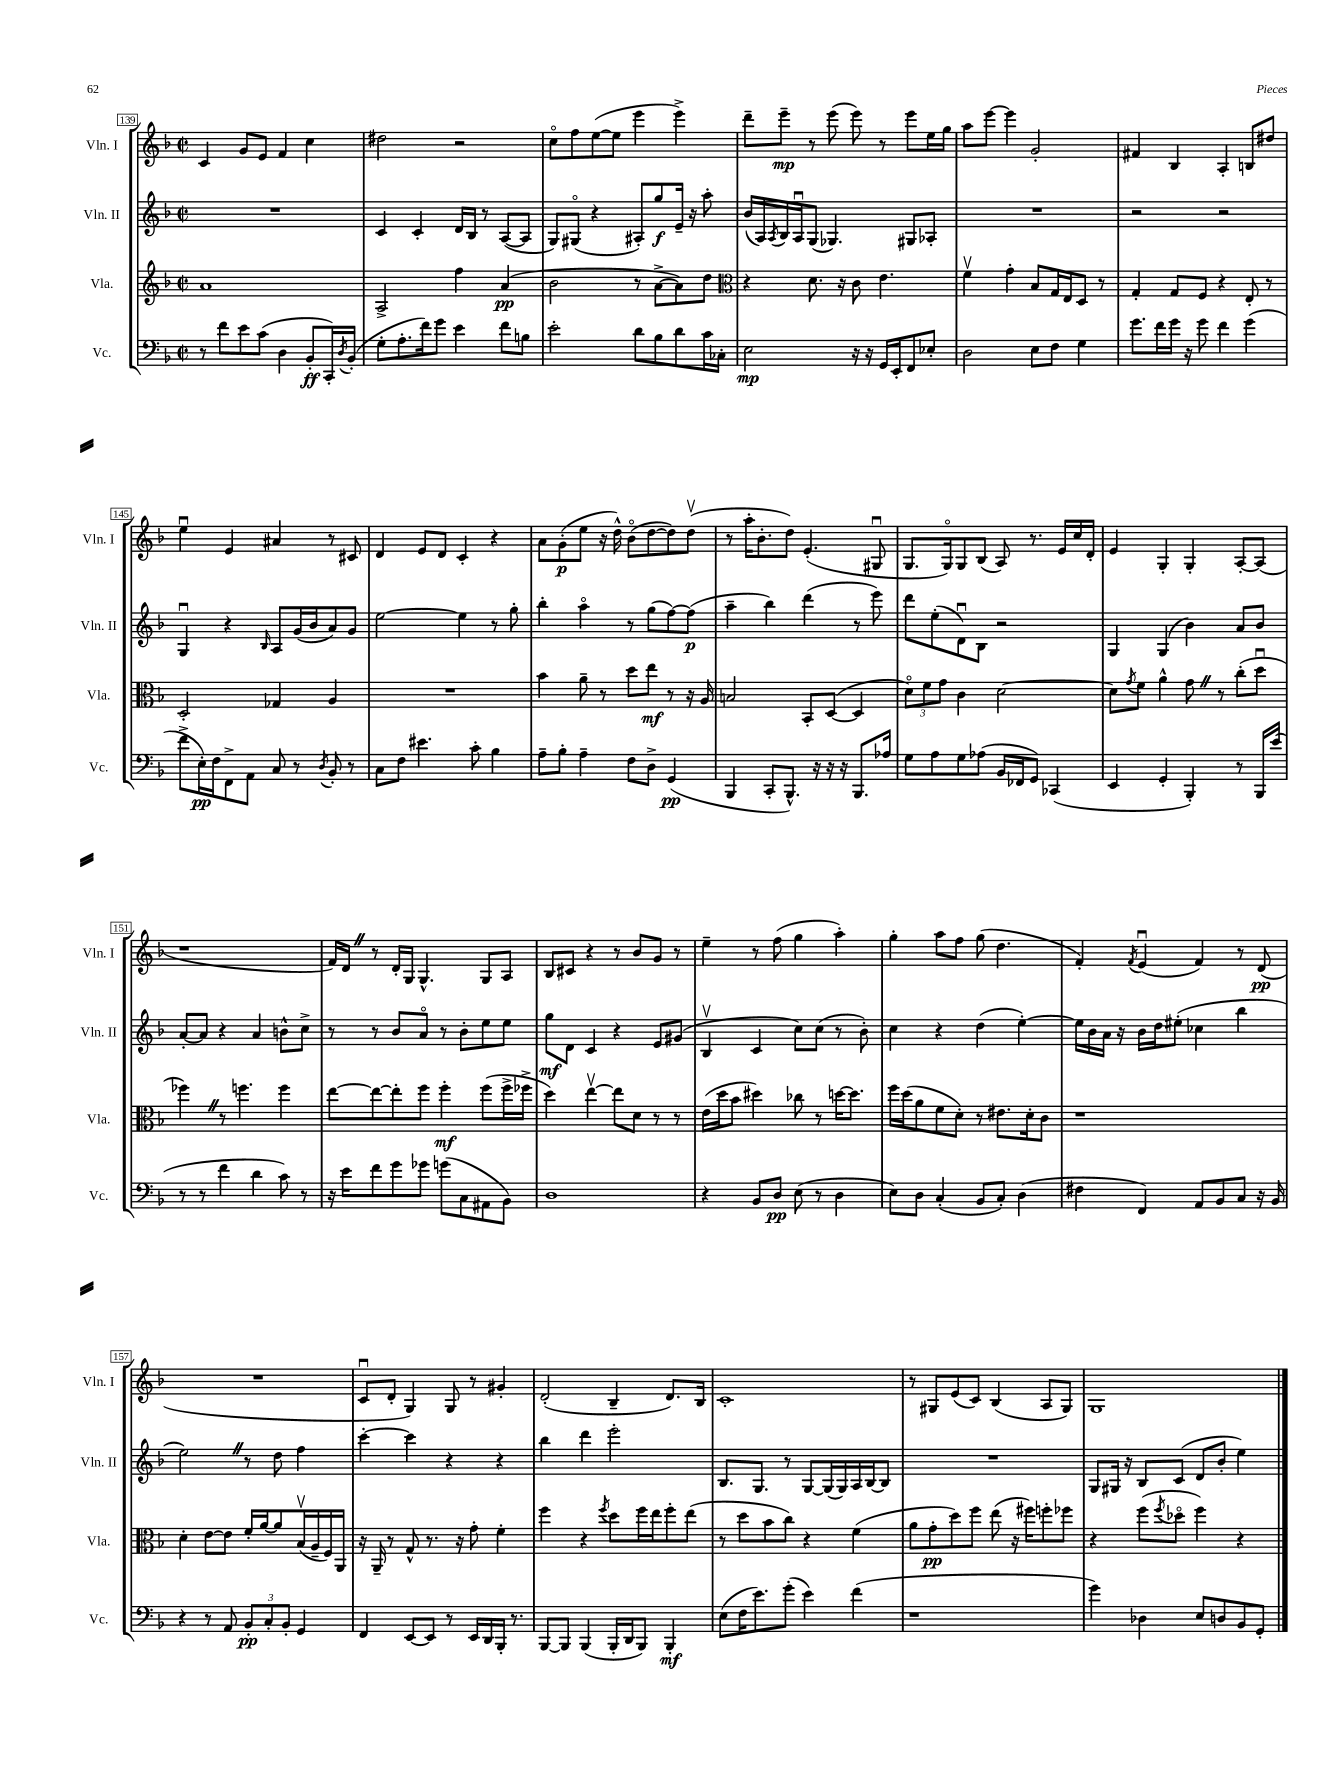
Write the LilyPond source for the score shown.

<<
\new StaffGroup <<
\new Staff = "s0" \with { instrumentName = "Vln. I" shortInstrumentName = "Vln. I" } {
    \clef treble \key f \major \defaultTimeSignature \time 2/2
    c'4 g'8 e'8 f'4 c''4 |
    dis''2 r2 |
    c''8\flageolet f''8 e''8~( e''8 e'''4 e'''4->) |
    d'''8-- e'''8--\mp r8 e'''8( e'''8) r8 e'''8 e''16 g''16 |
    a''8 e'''8~ e'''4 g'2-. |
    fis'4 bes4 a4-. b8 dis''8 |
    e''4\downbow e'4 ais'4 r8 cis'8 |
    d'4 e'8 d'8 c'4-. r4 |
    a'8 g'8-.\p( e''8 r16 d''16-^) bes'8\flageolet( d''8~ d''8) d''8\upbow( |
    r8 a''16-. bes'8.-. d''8) e'4.-.( gis8\downbow |
    g8. g16\flageolet) g8 bes8( a8) r8. e'16 c''16 d'16-. |
    e'4 g4-. g4-. a8~-. a8( |
    r1 |
    f'16) d'16 \once \override BreathingSign.text = \markup { \musicglyph "scripts.caesura.straight" } \breathe r8 d'16-. g16 g4.-^ g8 a8 |
    bes8 cis'8 r4 r8 bes'8 g'8 r8 |
    e''4-- r8 f''8( g''4 a''4-.) |
    g''4-. a''8 f''8 g''8( d''4. |
    f'4-.) \acciaccatura { f'8 } e'4\downbow( f'4) r8 d'8\pp( |
    R1 |
    c'8\downbow d'8-. g4) g8 r8 gis'4-. |
    d'2-.( bes4-- d'8.) bes16 |
    c'1-. |
    r8 gis8 e'8( c'8) bes4( a8 gis8) |
    g1 \bar "|." |
}
\new Staff = "s1" \with { instrumentName = "Vln. II" shortInstrumentName = "Vln. II" } {
    \clef treble \key f \major \defaultTimeSignature \time 2/2
    R1 |
    c'4 c'4-. d'16 bes16 r8 a8~( a8 |
    g8) gis8\flageolet( r4 ais8-.) g''8\f e'16-- r16 a''8-. |
    bes'16( a16) \acciaccatura { a8 } bes16 a16\downbow g8( ges4.) gis8 aes8-. |
    R1 |
    r2 r2 |
    g4\downbow r4 \grace { bes16 } a8 g'16( bes'16 a'8) g'8 |
    e''2~ e''4 r8 g''8-. |
    bes''4-. a''4\flageolet r8 g''8( f''8~) f''8\p( |
    a''4-- bes''4) d'''4( r8 e'''8) |
    d'''8 e''8-.( d'8\downbow) bes8 r2 |
    g4 g4( bes'4) a'8 bes'8 |
    a'8~-. a'8 r4 a'4 b'8-^ c''8-> |
    r8 r8 bes'8 a'8\flageolet r8 bes'8-. e''8 e''8 |
    g''8\mf d'8 c'4 r4 e'8 gis'8( |
    bes4\upbow c'4 c''8) c''8( r8 bes'8-.) |
    c''4 r4 d''4( e''4~-.) |
    e''16 bes'16 a'16 r16 bes'16 d''16 eis''8-.( ces''4 bes''4 |
    e''2) \once \override BreathingSign.text = \markup { \musicglyph "scripts.caesura.straight" } \breathe r8 d''8 f''4 |
    c'''4~-. c'''4 r4 r4 |
    bes''4 d'''4 e'''2-. |
    bes8. g8. r8 g8~ g16( g16) a16 bes16~ bes8 |
    R1 |
    g8 gis16 r16 bes8 c'8( d'8 bes'8-. e''4) \bar "|." |
}
\new Staff = "s2" \with { instrumentName = "Vla." shortInstrumentName = "Vla." } {
    \clef treble \key f \major \defaultTimeSignature \time 2/2
    a'1 |
    a2-> f''4 a'4\pp( |
    bes'2 r8 a'8~-> a'8) d''8 |
    \clef alto r4 d'8. r16 c'8 e'4. |
    f'4\upbow g'4-. bes8 g16 e16 d8 r8 |
    g4-. g8 f8 r4 e8-. r8 |
    d2-. ges4 a4 |
    R1 |
    bes'4 a'8-- r8 d''8 e''8\mf r8 r16 a16 |
    b2 bes,8-. d8~( d4 |
    \tuplet 3/2 { d'8\flageolet) f'8 g'8 } c'4 d'2~ |
    d'8 \acciaccatura { g'8 } f'8 a'4-^ g'8 \once \override BreathingSign.text = \markup { \musicglyph "scripts.caesura.straight" } \breathe r8 c''8-.( d''8\downbow |
    fes''4) \once \override BreathingSign.text = \markup { \musicglyph "scripts.caesura.straight" } \breathe r8 f''4. f''4 |
    e''8~ e''8~ e''8-. f''8 f''4-.\mf f''8( f''16-> fes''16-> |
    d''4) e''4~\upbow e''8 d'8 r8 r8 |
    e'16( d''16 bes'8 dis''4) ces''8 r8 d''16~ d''8. |
    f''16 d''16( a'8 f'8 d'8-.) r8 eis'8. d'16-. c'8 |
    r1 |
    d'4-. e'8~ e'8 f'16-. a'16~ a'8 bes16\upbow( a16-- f16) a,16 |
    r16 a,16-- r8 g8-^ r8. r16 g'8-. f'4-. |
    f''4 r4 \acciaccatura { f''8 } d''8 f''16 e''16 f''8-. e''8( |
    r8 d''8 bes'8 c''8) r4 f'4( |
    a'8 g'8-.\pp d''8) f''8 e''8( r16 fis''16) f''8-. fes''8 |
    r4 f''8( \acciaccatura { f''8 } des''8\flageolet f''4) r4 \bar "|." |
}
\new Staff = "s3" \with { instrumentName = "Vc." shortInstrumentName = "Vc." } {
    \clef bass \key f \major \defaultTimeSignature \time 2/2
    r8 f'8 e'8 c'8( d4 bes,8-.\ff c,16-.) \acciaccatura { d8 } bes,16-.( |
    g8-. a8.-. f'16) g'8 e'4 f'8 b8 |
    e'2-. d'8 bes8 d'8 c'16 ces16-. |
    e2\mp r16 r16 g,16 e,16-. f,8 ees8-. |
    d2 e8 f8 g4 |
    g'8. f'16 g'16 r16 g'8 f'4 g'4( |
    f'8-> e16-.\pp) f16 f,8-> a,8 c8 r8 \acciaccatura { d8 } bes,8-. r8 |
    c8 f8 eis'4. c'8-. bes4 |
    a8-- bes8-. a4-- f8 d8-> g,4\pp( |
    bes,,4 c,8-. bes,,8.-^) r16 r16 r16 bes,,8. aes16 |
    g8 a8 g8 aes8( bes,16 fes,16 g,8) ces,4( |
    e,4 g,4-. bes,,4-.) r8 bes,,16 e'16( |
    r8 r8 f'4 d'4 c'8) r8 |
    r16 e'16 f'8 g'8 ges'8 g'8( c8 ais,8 bes,8) |
    d1 |
    r4 bes,8 d8\pp e8( r8 d4 |
    e8) d8 c4-.( bes,8 c8-.) d4( |
    fis4 f,4) a,8 bes,8 c8 r16 bes,16 |
    r4 r8 a,8 \tuplet 3/2 { bes,8-.\pp c8-. bes,8-. } g,4 |
    f,4 e,8~ e,8 r8 e,16 d,16 bes,,16-. r8. |
    bes,,8~ bes,,8 bes,,4( bes,,16-. d,16 bes,,8) bes,,4-.\mf |
    e8( f16 e'8.) g'8-.( e'4) f'4( |
    r1 |
    g'4) des4 e8 d8 bes,8 g,8-. \bar "|." |
}
>>
>>
\layout { \context { \Score currentBarNumber = #139 \override BarNumber.stencil = #(make-stencil-boxer 0.1 0.3 ly:text-interface::print) } }
